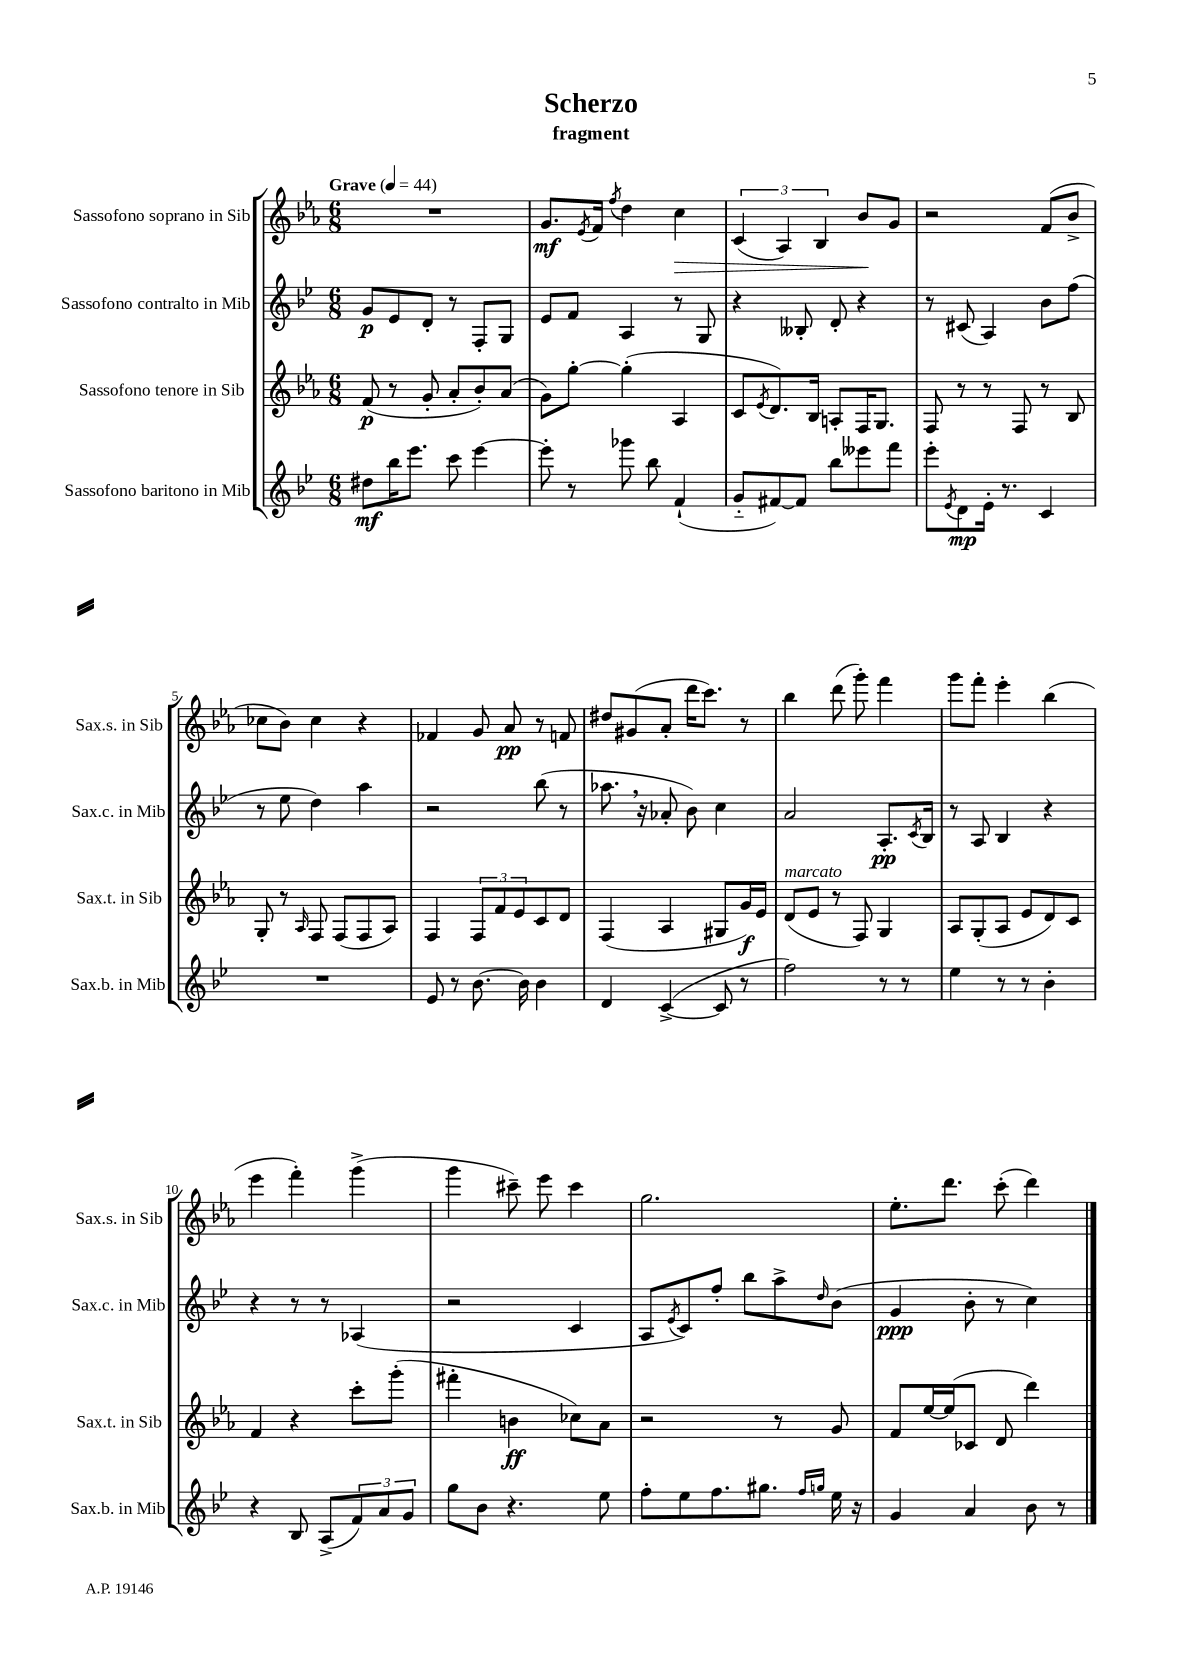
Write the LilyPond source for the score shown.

\header { title = "Scherzo" subtitle = "fragment" }
<<
\new StaffGroup <<
\new Staff = "s0" \with { instrumentName = "Sassofono soprano in Sib" shortInstrumentName = "Sax.s. in Sib" } {
    \clef treble \key ees \major \numericTimeSignature \time 6/8 \tempo "Grave" 4 = 44
    R2. |
    g'8.\mf \acciaccatura { ees'8 } f'16 \acciaccatura { f''8 } d''4 c''4\> |
    \tuplet 3/2 { c'4( aes4) bes4 } bes'8\! g'8 |
    r2 f'8( bes'8-> |
    ces''8 bes'8) ces''4 r4 |
    fes'4 g'8 aes'8\pp r8 f'8 |
    dis''8 gis'8( aes'8-. d'''16 c'''8.) r8 |
    bes''4 d'''8( g'''8-.) f'''4 |
    g'''8 f'''8-. ees'''4-. bes''4( |
    ees'''4 f'''4-.) g'''4->( |
    g'''4 cis'''8--) ees'''8 cis'''4 |
    g''2. |
    ees''8.-. d'''8. c'''8-.( d'''4) \bar "|." |
}
\new Staff = "s1" \with { instrumentName = "Sassofono contralto in Mib" shortInstrumentName = "Sax.c. in Mib" } {
    \clef treble \key bes \major \numericTimeSignature \time 6/8
    g'8\p ees'8 d'8-. r8 f8-. g8 |
    ees'8 f'8 a4 r8 g8 |
    r4 beses8-. d'8-. r4 |
    r8 cis'8( a4) bes'8 f''8( |
    r8 ees''8 d''4) a''4 |
    r2 bes''8( r8 |
    aes''8. \breathe r16 aes'8-. bes'8) c''4 |
    a'2 a8.-.\pp \acciaccatura { c'8 } bes16 |
    r8 a8 bes4 r4 |
    r4 r8 r8 aes4( |
    r2 c'4 |
    a8 \acciaccatura { ees'8 } c'8) f''8-. bes''8 a''8-> \grace { d''16 } bes'8( |
    g'4\ppp bes'8-. r8 c''4) \bar "|." |
}
\new Staff = "s2" \with { instrumentName = "Sassofono tenore in Sib" shortInstrumentName = "Sax.t. in Sib" } {
    \clef treble \key ees \major \numericTimeSignature \time 6/8
    f'8\p( r8 g'8-. aes'8-. bes'8-.) aes'8( |
    g'8) g''8~-. g''4-.( aes4 |
    c'8 \acciaccatura { ees'8 } d'8.) bes16 a8-. f16 g8. |
    f8 r8 r8 f8 r8 bes8 |
    g8-. r8 \grace { aes16 } f8 f8( f8 aes8) |
    f4 \tuplet 3/2 { f8 f'8 ees'8 } c'8 d'8 |
    f4( aes4 gis8 g'16\f) ees'16 |
    d'8^\markup { \italic "marcato" }( ees'8 r8 f8) g4 |
    aes8 g8-.( aes8 ees'8 d'8) c'8 |
    f'4 r4 c'''8-. g'''8-.( |
    fis'''4-. b'4\ff ces''8) aes'8 |
    r2 r8 g'8 |
    f'8 ees''16~ ees''16( ces'8 d'8 d'''4) \bar "|." |
}
\new Staff = "s3" \with { instrumentName = "Sassofono baritono in Mib" shortInstrumentName = "Sax.b. in Mib" } {
    \clef treble \key bes \major \numericTimeSignature \time 6/8
    dis''8\mf bes''16 ees'''8. c'''8 ees'''4~ |
    ees'''8-. r8 ges'''8 bes''8 f'4-!( |
    g'8-_ fis'8~) fis'8 bes''8 eeses'''8 f'''8 |
    ees'''8-. \acciaccatura { ees'8 } d'8\mp ees'16-. r8. c'4 |
    R2. |
    ees'8 r8 bes'8.~ bes'16 bes'4 |
    d'4 c'4~->( c'8 r8 |
    f''2) r8 r8 |
    ees''4 r8 r8 bes'4-. |
    r4 bes8 a8->( \tuplet 3/2 { f'8) a'8 g'8 } |
    g''8 bes'8 r4. ees''8 |
    f''8-. ees''8 f''8. gis''8. \grace { f''16 g''16 } ees''16 r16 |
    g'4 a'4 bes'8 r8 \bar "|." |
}
>>
>>
